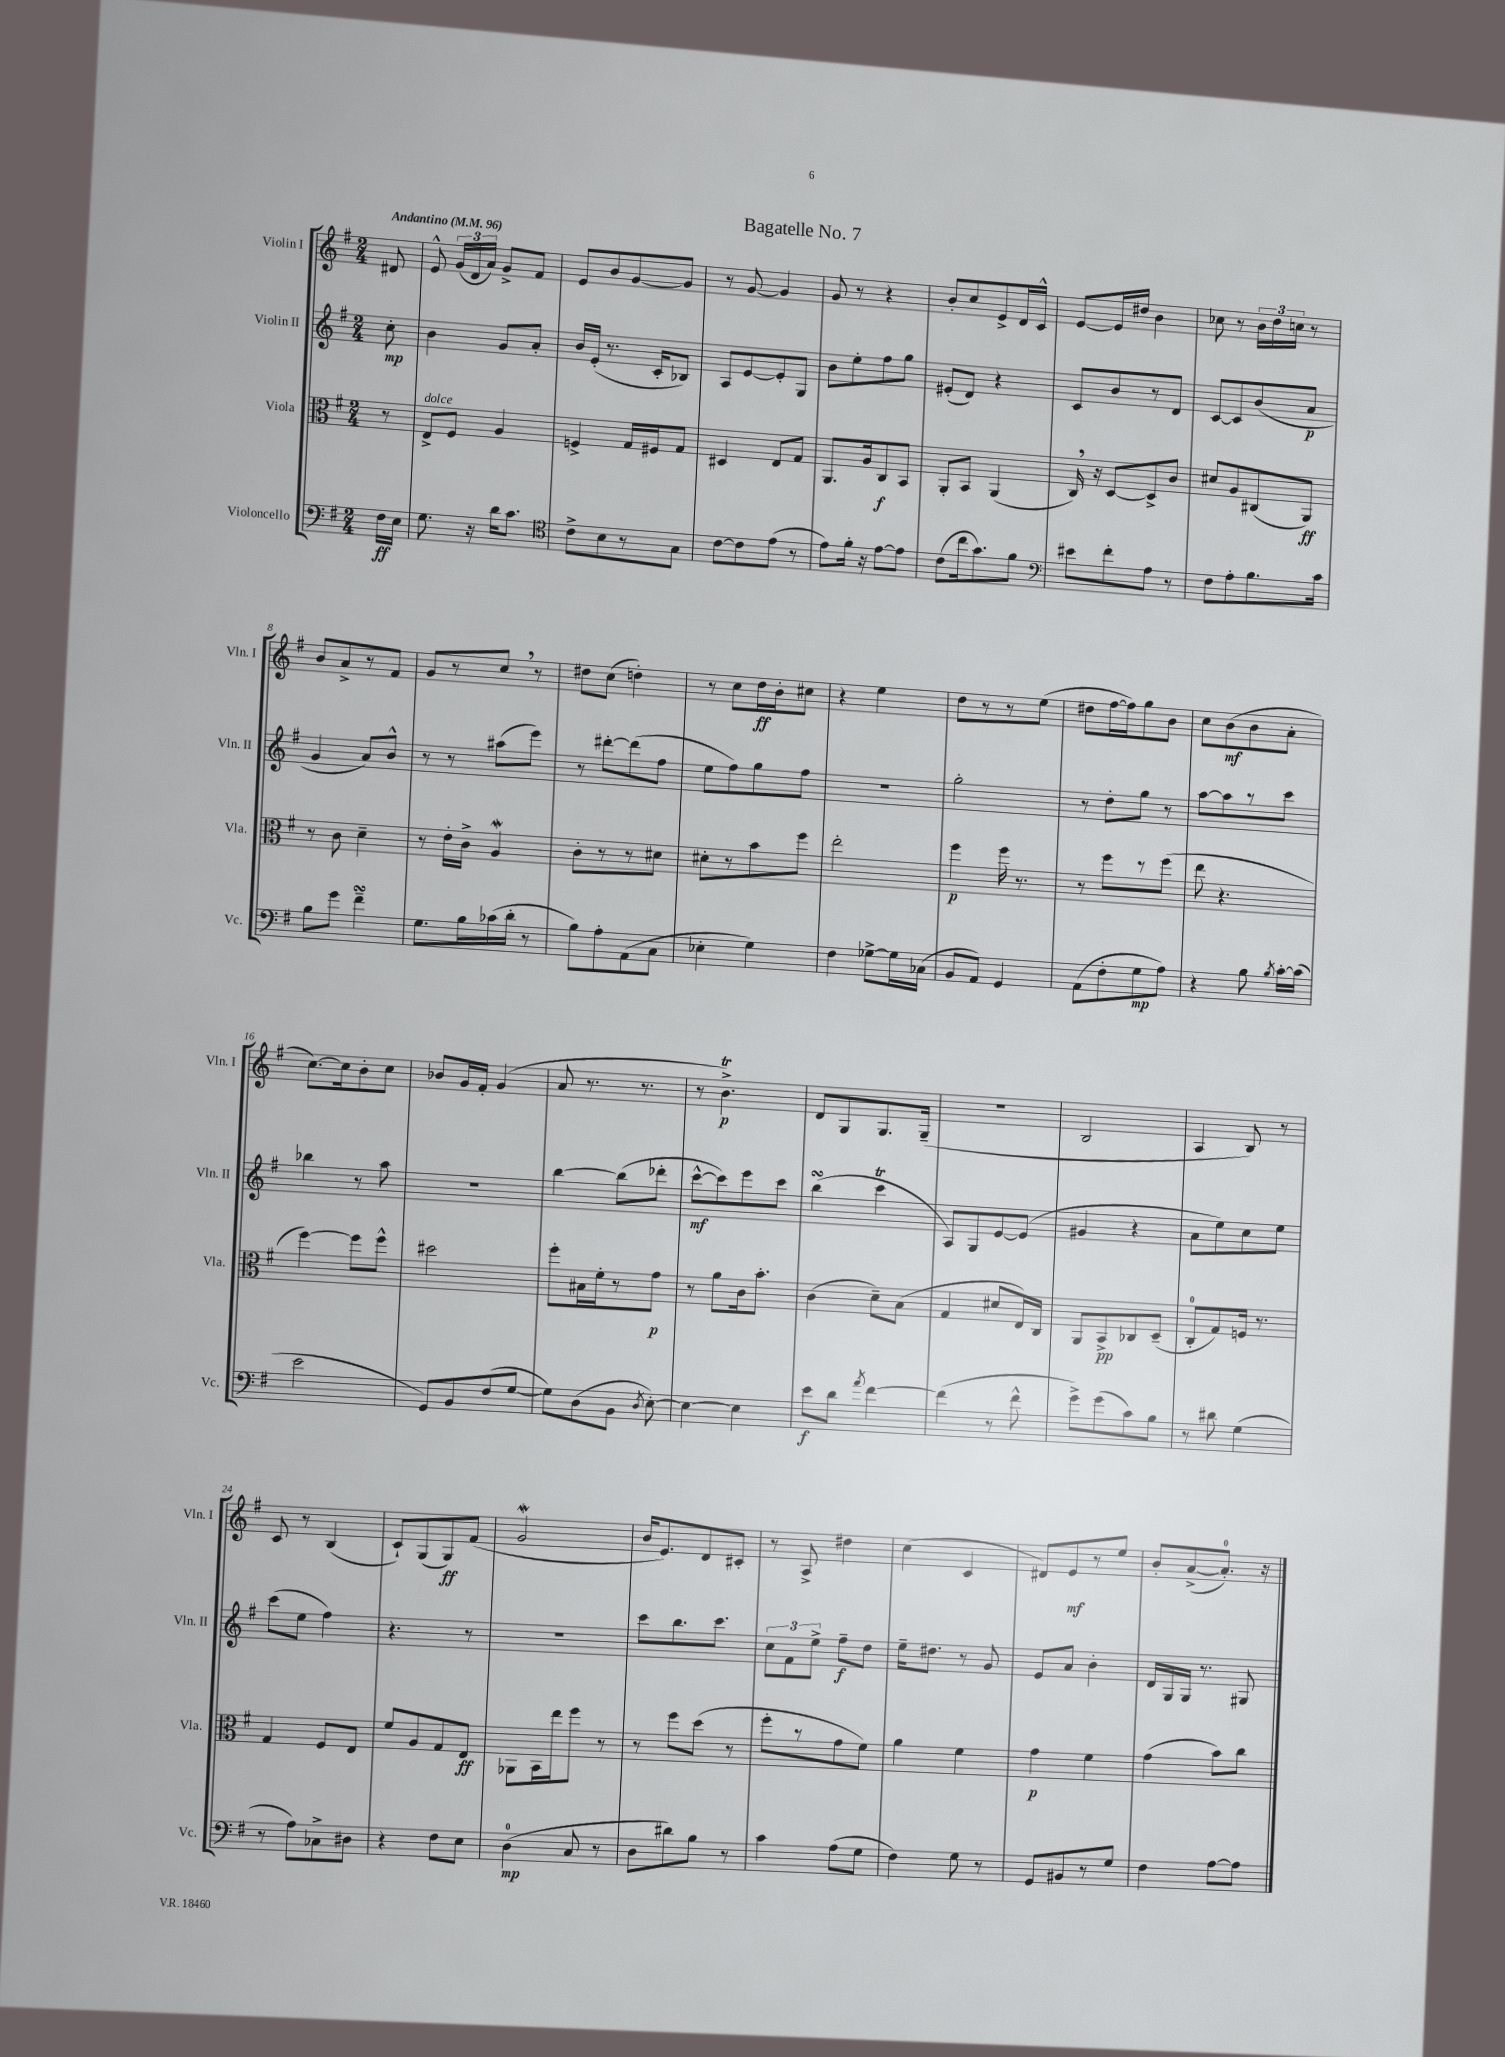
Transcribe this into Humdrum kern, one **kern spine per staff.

**kern	**kern	**kern	**kern
*staff4	*staff3	*staff2	*staff1
*clefF4	*clefC3	*clefG2	*clefG2
*k[f#]	*k[f#]	*k[f#]	*k[f#]
*M2/4	*M2/4	*M2/4	*M2/4
*MM96	*MM96	*MM96	*MM96
16F#\LL	8r	8cc'\	8d#/
16E\JJ	.	.	.
=	=	=	=
8.G\	8E^/L	4b\	8e^^/
.	8F#/J	.	(24g/LL
.	.	.	24d/
16r	.	.	.
.	.	.	24a/JJ)
16d\LK	4A/	8g/L	8g^/L
8.c\J	.	.	.
.	.	8a'/J	8f#/J
=	=	=	=
*clefC4	*	*	*
8c^\L	4F^/	16b/LL	8e/L
.	.	(16e'/JJ	.
8B\	.	8.r	8b/
8r	16G/LL	.	[8g/
.	16F#/J	16c'/LK	.
8G\J	8G/J	8B-/J)	8g/]J
=	=	=	=
[8c\L	4D#/	8A/L	8r
8c\]	.	[8e/	[8g/
(8e\J	8E/L	8e'/]	4g/]
8r	8G/J	8G/J	.
=	=	=	=
8e\L)	8.AA/L	8b\L	8g/
16f#'\Jk	.	8ee'\	8r
16r	16A/k	.	.
[8e\L	8C/	8ff#\	4r
8e\]J	8BB/J	8gg\J	.
=	=	=	=
(8c\L	8AA'/L	(8e#'/L	8b'/L
16cc\k	8BB/J	8d/J)	8cc/
8.g\)	.	.	.
.	(4AA/	4r	8e^/
8f#\J	.	.	16d/L
.	.	.	16c^^/JJ
=	=	=	=
*clefF4	*	*	*
8e#\L	16C/)	8c/L	[8e/L
.	16r	.	.
8f#'\	[8D/L	8b/	16e/]L
.	.	.	16dd#/JJ
8A\J	8D^/]	8r	4b\
8r	8c/J	8d/J	.
=	=	=	=
8F#\L	8d#/L	[8c/L	8cc-\
8A'\	8A/	8c/]	8r
8.B\	(8C#/	(8b/	24b\LL
.	.	.	24dd\
.	.	.	24cc\JJ
.	8AA/J)	8a/J	8r
16c\Jk	.	.	.
=	=	=	=
8B\L	8r	4g/	8b/L
8g\J	8c\	.	8a^/
4f#~\	4d~\	8a/L)	8r
.	.	8b^^/J	8f#/J
=	=	=	=
8.G\L	8r	8r	8g/L
.	16e'\LL	8r	8r
16B\L	16c^\JJ	.	.
(16c-\	4A/	(8aa#\L	8cc/J
16d'\JJ	.	.	.
8r	.	8eee\J)	8r
=	=	=	=
8B\L)	8c'\L	8r	8dd#\L
8A'\	8r	[8ddd#'\L	(8cc\J
(8AA\	8r	(8ddd#\]	4dd'\)
8C\J	8d#\J	8ff#\J	.
=	=	=	=
4E-'\	8d#'\L	8ee\L	8r
.	8r	8ff#\)	8cc\L
4G\)	8b\	8gg\	16dd\L
.	.	.	16b'\J
.	8ff#\J	8ff#\J	8cc#\J
=	=	=	=
4F#\	2ee'\	2r	4r
[8G-^\L	.	.	4ee\
16G-\]L	.	.	.
(16C-\JJ	.	.	.
=	=	=	=
8BB/L	4ff#\	2gg'\	8dd\L
8AA/J)	.	.	8r
4GG/	16ff#\	.	8r
.	8.r	.	.
.	.	.	(8ee\J
=	=	=	=
(8AA\L	8r	8r	8dd#\L
8F#'\	8ff#\L	8dd'\L	[16ff#\L
.	.	.	16ff#\]J)
8G\	8r	8gg\J	8gg\
8A\J)	(8ff#\J	8r	8b\J
=	=	=	=
4r	8ee\	[8aa\L	8cc\L
.	4.r	8aa\]	(8b\
8B\	.	8r	8b\
8qB/	.	.	.
[16c'\LL	.	8ccc\J	8a'\J
(16c\]JJ	.	.	.
=	=	=	=
2e\	[4ff#\)	4bb-\	[8.cc\L)
.	.	.	16cc\]k
.	8ff#\]L	8r	8b'\
.	8ff#^^\J	8aa\	8cc\J
=	=	=	=
8GG/L)	2dd#\	2r	8b-/L
8BB/	.	.	16g/L
.	.	.	16f#'/JJ
(8F#/	.	.	(4g/
[8G/J	.	.	.
=	=	=	=
8G\]L)	8ff#'\L	[4bb\	8a/
(8D\	16B#\L	.	8.r
.	16f#'\J	.	.
8BB\J	8r	(8bb\]L	.
.	.	.	8.r
8qD/	.	.	.
[8E'\)	8g\J	8ddd-'\J	.
=	=	=	=
4E\_	8r	[8ccc^^\L	8r
.	8a\L	8ccc\])	4.b^\)
4E\]	16c\k	8eee\	.
.	8.b'\J	.	.
.	.	8ccc\J	.
=	=	=	=
8e\L	(4c\	(4bb\	8d/L
8d\J	.	.	8G/
8qa/	.	.	.
[4f#\	8d~\L)	4ccc\	8.G/
.	(8B\J	.	.
.	.	.	(16G~/Jk
=	=	=	=
(4f#\]	4G/	8A/L)	2r
.	.	8G/	.
8r	8d#/L	[8e/	.
8f#^^\	16E/L)	(8e/]J	.
.	16C/JJ	.	.
=	=	=	=
8g^\L)	8AA/L	4g#/	2B/
(8g\	8BB^/	.	.
8c\)	8C-/	4r	.
8B\J	(8D~/J	.	.
=	=	=	=
8r	8C'/L	8a\L	4A/
8d#\	8G/)	8ee\)	.
(4G\	16F/Jk	8cc\	8B/)
.	8.r	.	.
.	.	8ee\J	8r
=	=	=	=
8r	4G/	(8ccc\L	8c/
8A\L)	.	8ee\J	8r
8C-^\	8F#/L	4ff#\)	(4B/
8D#\J	8E/J	.	.
=	=	=	=
4r	8f#/L	4.r	8c`/L)
.	8A/	.	(8G/
8F#\L	8G/	.	8G/)
8E\J	8E/J	8r	(8f#/J
=	=	=	=
(4D\	8AA-\L	2r	2g/
.	16BB\L	.	.
.	16ee\J	.	.
8C/	8ff#\J	.	.
8r	8r	.	.
=	=	=	=
8D\L	8r	8ccc\L	16b/LK
.	.	.	8.e/)
8d#\)	8ff#\L	8.bb\	.
8B\J	(8dd\J	.	8d/
.	.	8.ccc\J	.
8r	8r	.	8c#'/J
=	=	=	=
4c\	8ff#'\L	12cc\L	8r
.	.	12f#\	.
.	8r	.	8A^/
.	.	12ee^\J	.
(8A\L	8g\	8ff#~\L	4dd#\
8G\J	8f#\J)	8dd\J	.
=	=	=	=
4F#\)	4a\	16ee~\LK	(4cc\
.	.	8.dd#\J	.
8G\	4f#\	8r	4c/
8r	.	8g/	.
=	=	=	=
8GG/L	4g\	8e/L	8d#/L)
8BB#/	.	8a/J	8e/
8r	4f#\	4b'\	8r
8G/J	.	.	8ee/J
=	=	=	=
4F#\	(4g\	16d/LL	8b'/L
.	.	16G/	.
.	.	16G/JJ	([8a^/
.	.	8.r	.
[8A\L	8b\L)	.	8.a'/]J)
8A\]J	8cc\J	8G#/	.
.	.	.	16r
==	==	==	==
*-	*-	*-	*-
